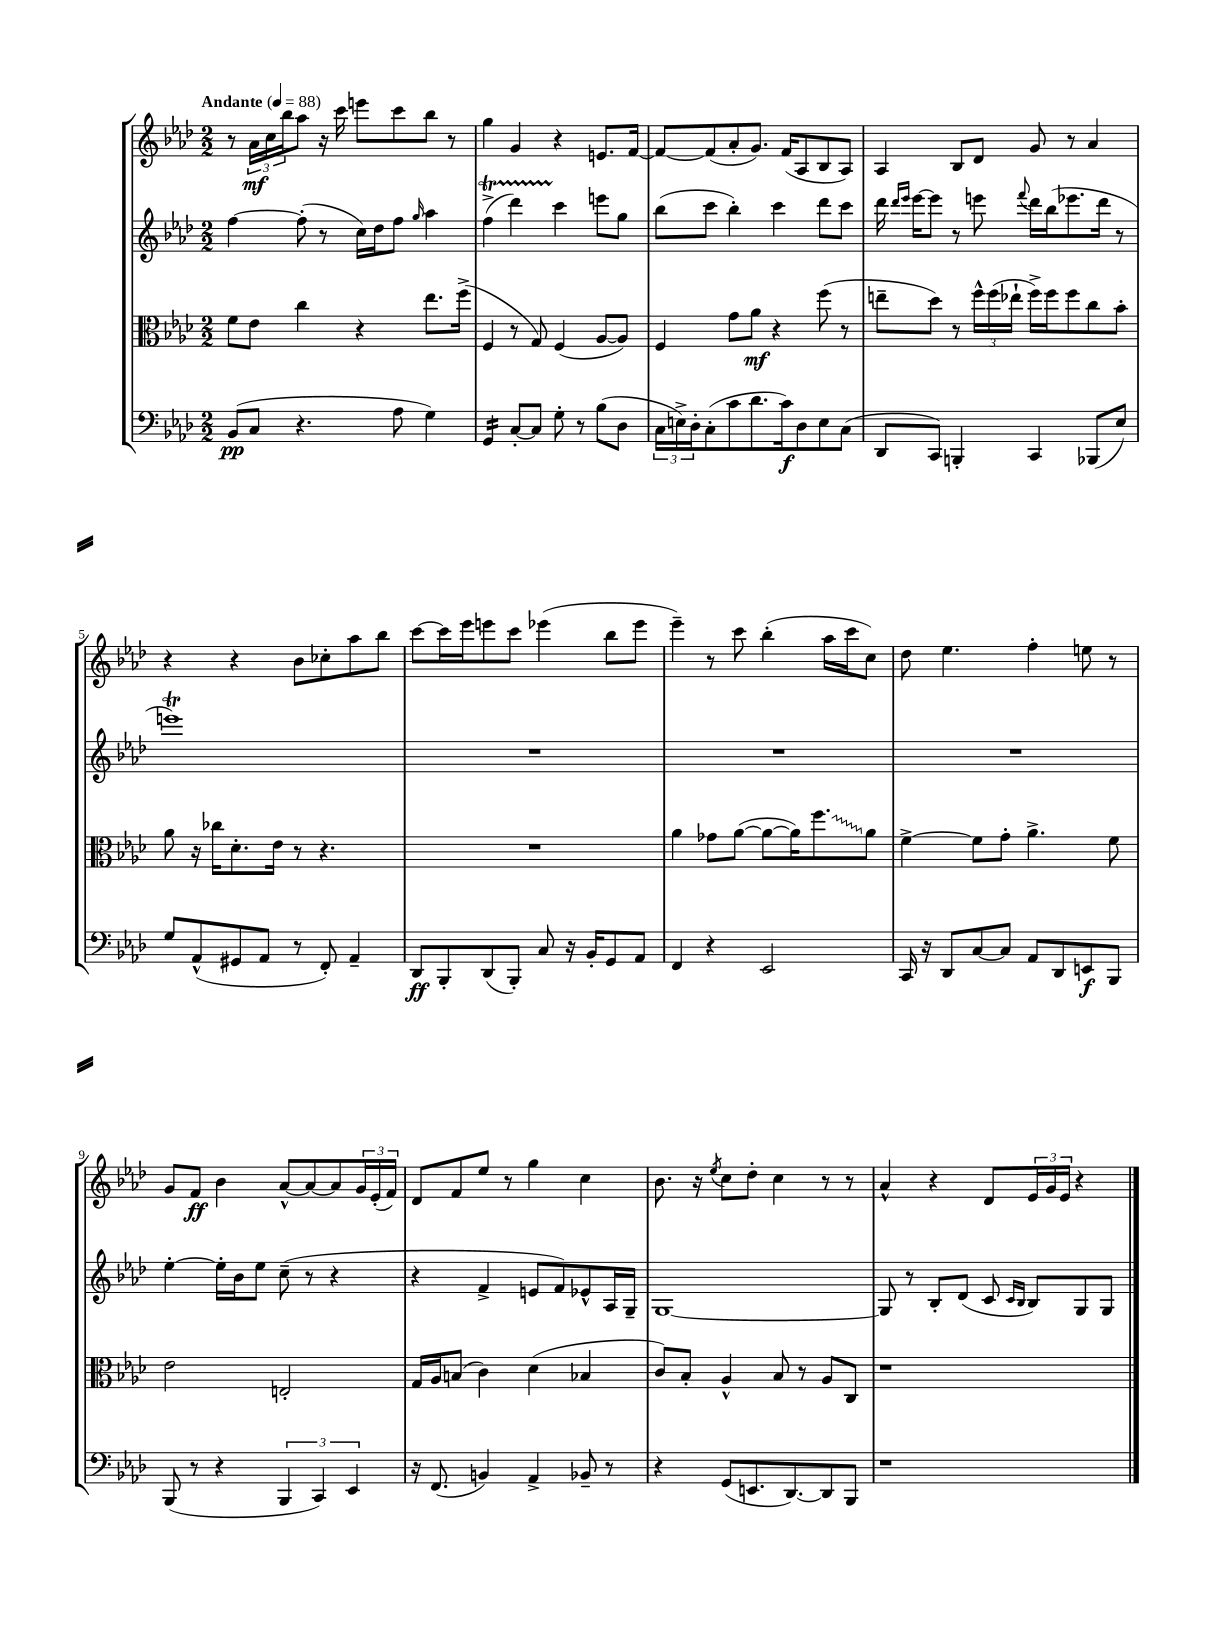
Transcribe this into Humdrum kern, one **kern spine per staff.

**kern	**kern	**kern	**kern
*staff4	*staff3	*staff2	*staff1
*clefF4	*clefC3	*clefG2	*clefG2
*k[b-e-a-d-]	*k[b-e-a-d-]	*k[b-e-a-d-]	*k[b-e-a-d-]
*M2/2	*M2/2	*M2/2	*M2/2
*MM88	*MM88	*MM88	*MM88
(8BB-	8f	[4ff	8r
8C	8e-	.	24a-
.	.	.	24cc
.	.	.	24bb-
4.r	4cc	(8ff']	8aa-
.	.	8r	16r
.	.	.	16ccc
.	4r	16cc)	8eee
.	.	16dd-	.
8A-	.	8ff	8ccc
.	.	16qqgg	.
4G)	8.ee-	4aa-	8bb-
.	.	.	8r
.	(16ff^	.	.
=	=	=	=
4GG	4F	(4ff^	4gg
[8C'	8r	4ddd-)	4g
8C]	8G)	.	.
8G'	(4F	4ccc	4r
8r	.	.	.
(8B-	[8A-	8eee	8.e
8D-	8A-])	8gg	.
.	.	.	[16f
=	=	=	=
24C	4F	(8bb-	8f_
24E^)	.	.	.
24D-'	.	.	.
(8C'	.	8ccc	(8f]
8c	8g	4bb-')	8a-'
8.d-	8a-	.	8.g)
.	4r	4ccc	.
16c)	.	.	(16f
8D-	.	.	8A-
8E	(8ff	8ddd-	8B-
(8C	8r	8ccc	8A-)
=	=	=	=
8DD-	8ee~	16ddd-	4A-
.	.	16qqddd-	.
.	.	16qqeee-	.
.	.	[16eee-	.
8CC)	8dd-)	8eee-]	.
4BBB'	8r	8r	8B-
.	24ff^^	8eee	8d-
.	(24ff	.	.
.	24ee-`	.	.
.	.	8qqfff	.
4CC	16ff^)	16ddd-	8g
.	16ff	(16bb-	.
.	8ff	8.eee-	8r
(8BBB-	8cc	.	4a-
.	.	16ddd-	.
8E-)	8b-'	8r	.
=	=	=	=
8G	8a-	1eee)	4r
(8AA-^^	16r	.	.
.	16cc-	.	.
8GG#	8.d-'	.	4r
8AA-	.	.	.
.	16e-	.	.
8r	8r	.	8b-
8FF')	4.r	.	8cc-'
4AA-~	.	.	8aa-
.	.	.	8bb-
=	=	=	=
8DD-	1r	1r	[8ccc
8BBB-'	.	.	16ccc]
.	.	.	16eee-
(8DD-	.	.	8eee
8BBB-')	.	.	8ccc
8C	.	.	(4eee-
16r	.	.	.
16BB-'	.	.	.
8GG	.	.	8bb-
8AA-	.	.	8eee-
=	=	=	=
4FF	4a-	1r	4eee-~)
4r	8g-	.	8r
.	([8a-	.	8ccc
2EE-	8a-_	.	(4bb-'
.	16a-])	.	.
.	8.ff	.	.
.	.	.	16aa-
.	.	.	16ccc
.	8a-	.	8cc)
=	=	=	=
16CC	[4f^	1r	8dd-
16r	.	.	.
8DD-	.	.	4.ee-
[8C	8f]	.	.
8C]	8g'	.	.
8AA-	4.a-^	.	4ff'
8DD-	.	.	.
8EE	.	.	8ee
8BBB-	8f	.	8r
=	=	=	=
(8BBB-	2e-	[4ee-'	8g
8r	.	.	8f
4r	.	16ee-']	4b-
.	.	16b-	.
.	.	8ee-	.
6BBB-	2E'	(8cc~	[8a-^^
.	.	8r	8a-_
6CC)	.	.	.
.	.	4r	8a-]
6EE-	.	.	.
.	.	.	24g
.	.	.	(24e-'
.	.	.	24f)
=	=	=	=
16r	16G	4r	8d-
(8.FF	16A-	.	.
.	(8B	.	8f
4BB)	4c)	4f^	8ee-
.	.	.	8r
4AA-^	(4d-	8e	4gg
.	.	8f)	.
8BB-~	4B-	8e-^^	4cc
8r	.	16A-	.
.	.	16G~	.
=	=	=	=
4r	8c)	[1G	8.b-
.	8B-'	.	.
.	.	.	16r
.	.	.	8qee-
(8GG	4A-^^	.	8cc
8.EE	.	.	8dd-'
.	8B-	.	4cc
[8.DD-)	.	.	.
.	8r	.	.
8DD-]	8A-	.	8r
8BBB-	8C	.	8r
=	=	=	=
1r	1r	8G]	4a-^^
.	.	8r	.
.	.	8B-'	4r
.	.	(8d-	.
.	.	8c	8d-
.	.	16qqc	.
.	.	16qqB-	.
.	.	8B-)	24e-
.	.	.	24g
.	.	.	24e-
.	.	8G	4r
.	.	8G	.
==	==	==	==
*-	*-	*-	*-
